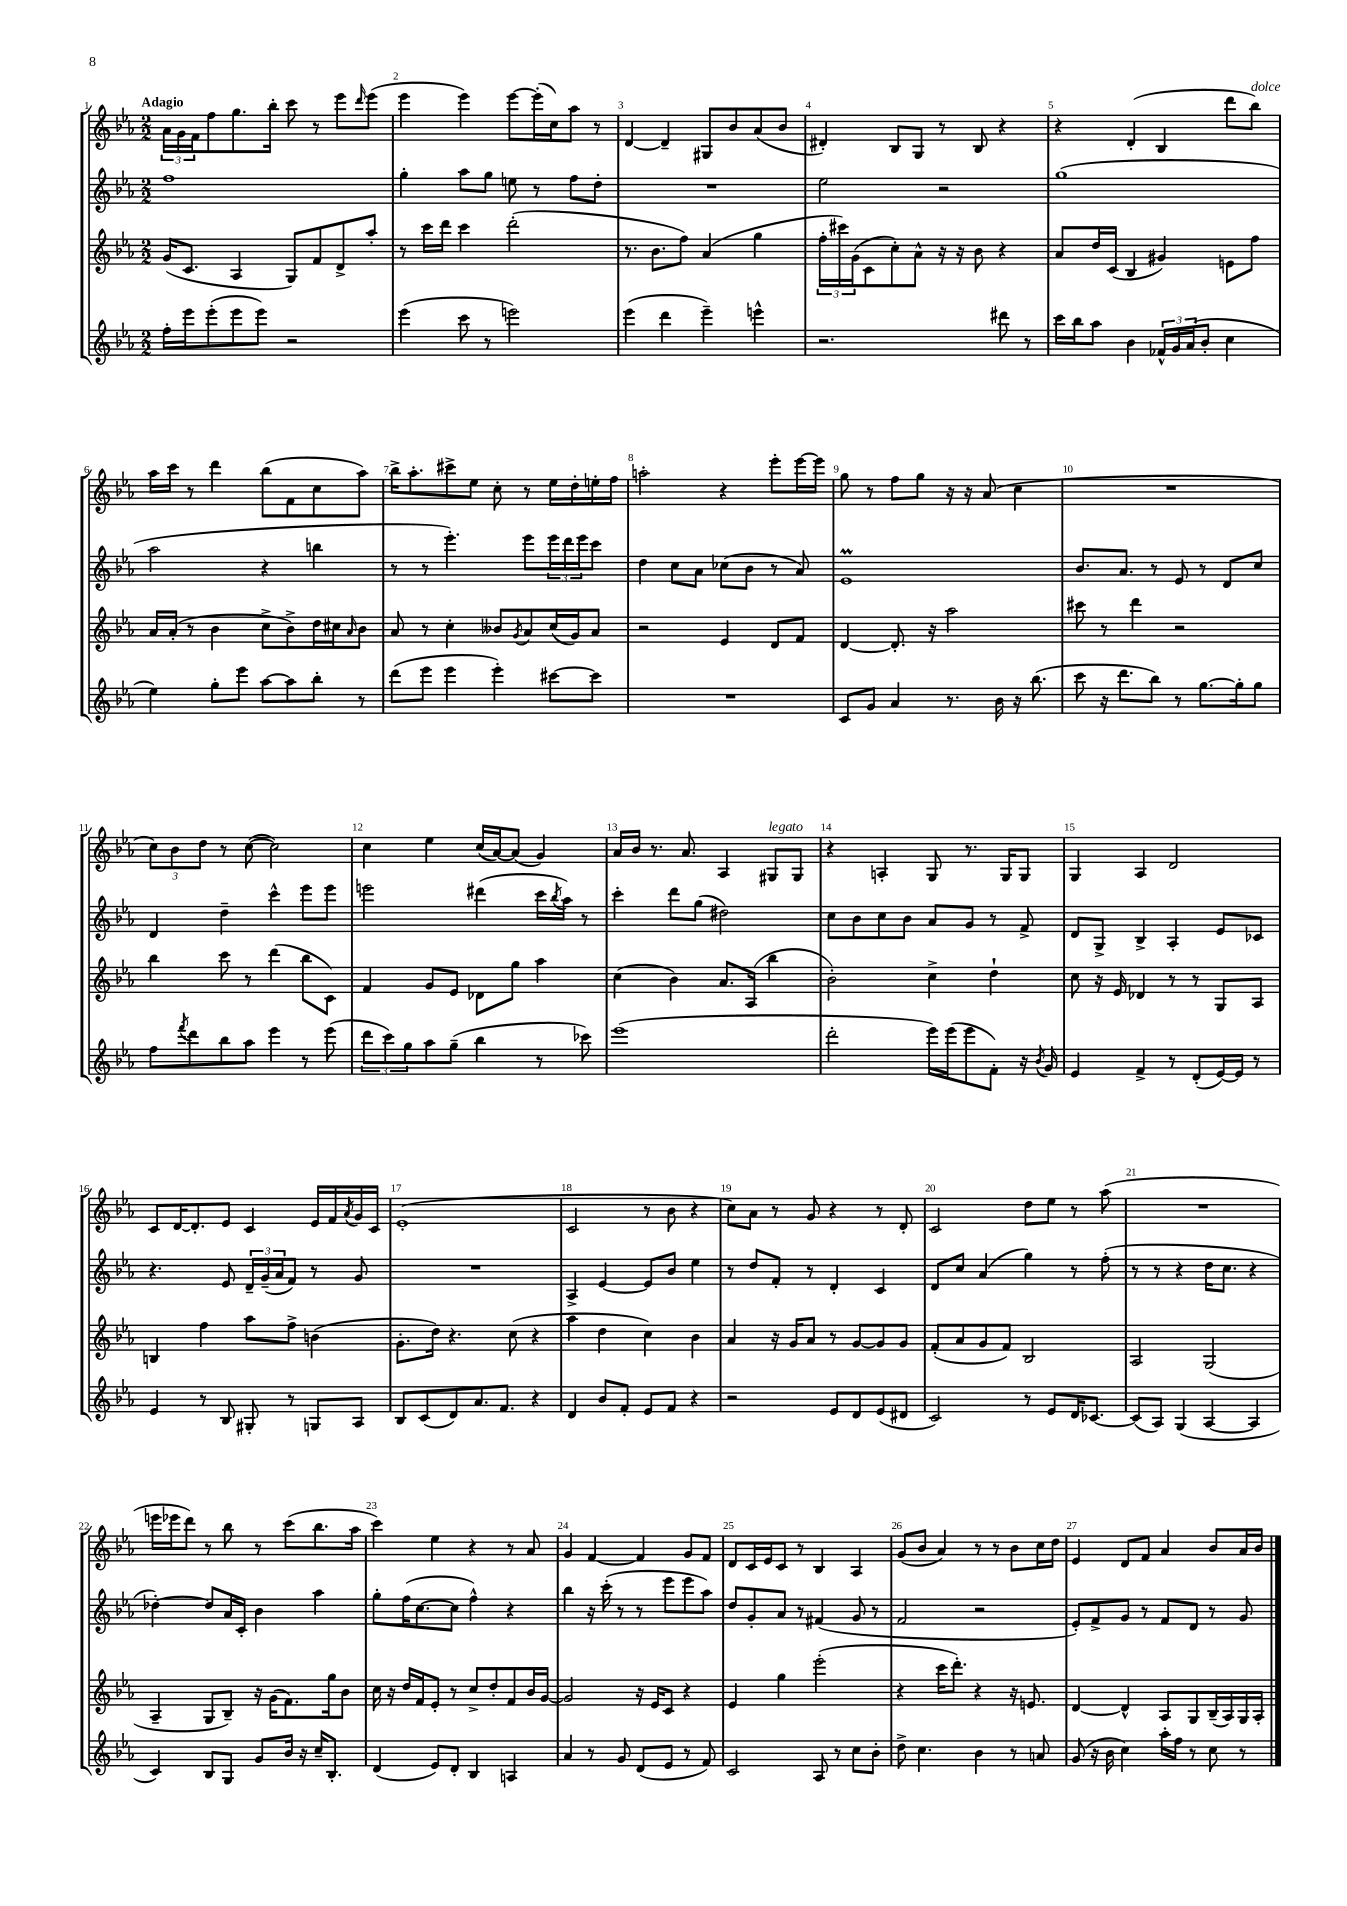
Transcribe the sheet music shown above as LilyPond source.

<<
\new StaffGroup <<
\new Staff = "s0" {
    \clef treble \key ees \major \numericTimeSignature \time 2/2 \tempo "Adagio"
    \tuplet 3/2 { aes'16 g'16 f'16 } f''8 g''8. bes''16-. c'''8 r8 ees'''8 \grace { d'''16 } ees'''8( |
    ees'''4 ees'''4) ees'''8~ ees'''16-.( c''16) aes''8 r8 |
    d'4~ d'4-- gis8 bes'8 aes'8( bes'8 |
    dis'4-.) bes8 g8 r8 bes8 r4 |
    r4 d'4-.( bes4 d'''8 bes''8^\markup { \italic "dolce" }) |
    aes''16 c'''16 r8 d'''4 bes''8( f'8 c''8 aes''8) |
    bes''16-> aes''8.-. cis'''8-> ees''8 c''8-. r8 ees''16 d''16-. e''16-. f''16 |
    a''2-. r4 ees'''8-. ees'''16~ ees'''16 |
    g''8 r8 f''8 g''8 r16 r16 aes'8( c''4 |
    R1 |
    \tuplet 3/2 { c''8) bes'8 d''8 } r8 c''8~( c''2) |
    c''4 ees''4 c''16( aes'16~) aes'8( g'4) |
    aes'16 bes'16 r8. aes'8. aes4 gis8^\markup { \italic "legato" } gis8 |
    r4 a4-. g8 r8. g16 g8 |
    g4 aes4 d'2 |
    c'8 d'16~ d'8.-. ees'8 c'4 ees'16 f'16 \acciaccatura { aes'8 } g'16 c'16 |
    ees'1-.( |
    c'2 r8 bes'8 r4 |
    c''8) aes'8 r8 g'8 r4 r8 d'8-. |
    c'2 d''8 ees''8 r8 aes''8( |
    R1 |
    e'''16 ees'''16 d'''8) r8 bes''8 r8 c'''8( bes''8. aes''16 |
    c'''4) ees''4 r4 r8 aes'8 |
    g'4 f'4~ f'4 g'8 f'8 |
    d'8 c'16 ees'16 c'8 r8 bes4 aes4 |
    g'8( bes'8 aes'4) r8 r8 bes'8 c''16 d''16 |
    ees'4 d'8 f'8 aes'4 bes'8 aes'16 bes'16 \bar "|." |
}
\new Staff = "s1" {
    \clef treble \key ees \major \numericTimeSignature \time 2/2
    f''1 |
    g''4-. aes''8 g''8 e''8 r8 f''8 d''8-. |
    R1 |
    ees''2 r2 |
    g''1( |
    aes''2 r4 b''4 |
    r8 r8 ees'''4.-.) ees'''8 \tuplet 3/2 { ees'''16 d'''16 ees'''16 } c'''8 |
    d''4 c''8 aes'8 ces''8( bes'8 r8 aes'8) |
    ees'1\prall |
    bes'8. aes'8. r8 ees'8 r8 d'8 c''8 |
    d'4 d''4-- c'''4-^ ees'''8 ees'''8 |
    e'''2 dis'''4( c'''16 \acciaccatura { bes''8 } aes''16) r8 |
    c'''4-. d'''8 g''8( dis''2) |
    c''8 bes'8 c''8 bes'8 aes'8 g'8 r8 f'8-> |
    d'8 g8-> bes4-> aes4-. ees'8 ces'8 |
    r4. ees'8 \tuplet 3/2 { d'16-- g'16--( aes'16 } f'8) r8 g'8 |
    R1 |
    aes4-> ees'4~ ees'8 bes'8 ees''4 |
    r8 d''8 f'8-. r8 d'4-. c'4 |
    d'8 c''8 aes'4( g''4) r8 f''8-.( |
    r8 r8 r4 d''16 c''8. r4 |
    des''4~-.) des''8 aes'16 c'16-. bes'4 aes''4 |
    g''8-. f''16( c''8.~ c''8 f''4-^) r4 |
    bes''4 r16 c'''16-.( r8 r8 ees'''8 ees'''8 aes''8) |
    d''8 g'8-. aes'8 r8 fis'4( g'8 r8 |
    f'2 r2 |
    ees'8-.) f'8-> g'8 r8 f'8 d'8 r8 g'8 \bar "|." |
}
\new Staff = "s2" {
    \clef treble \key ees \major \numericTimeSignature \time 2/2
    g'16( c'8. aes4 g8) f'8 d'8-> aes''8-. |
    r8 c'''16 d'''16 c'''4 d'''2-.( |
    r8. bes'8. f''8) aes'4( g''4 |
    \tuplet 3/2 { f''16-. cis'''16) g'16( } c'8 c''8-.) aes'8-^ r16 r16 bes'8 r4 |
    aes'8 d''16 c'16( bes4 gis'4) e'8 f''8 |
    aes'16 aes'16-.( r8 bes'4 c''8-> bes'8->) d''16 cis''16 \grace { aes'16 } bes'8 |
    aes'8 r8 c''4-. beses'8 \acciaccatura { g'8 } aes'8 c''16( g'16) aes'8 |
    r2 ees'4 d'8 f'8 |
    d'4~ d'8.-. r16 aes''2 |
    cis'''8 r8 d'''4 r2 |
    bes''4 c'''8 r8 d'''4( bes''8 c'8) |
    f'4 g'8 ees'8 des'8 g''8 aes''4 |
    c''4( bes'4) aes'8. aes16( bes''4 |
    bes'2-.) c''4-> d''4-! |
    c''8 r16 ees'16 des'4 r8 r8 g8 aes8 |
    b4 f''4 aes''8 f''8-> b'4( |
    g'8.-. d''16) r4. c''8( r4 |
    aes''4 d''4 c''4) bes'4 |
    aes'4 r16 g'16 aes'8 r8 g'8~ g'8 g'8 |
    f'8-.( aes'8 g'8 f'8) bes2 |
    aes2 g2( |
    aes4-- g8 bes8--) r16 g'16( f'8.) g''16 bes'8 |
    c''16 r16 d''16 f'16 ees'8-. r8 c''8-> d''8-. f'8 bes'16 g'16~ |
    g'2 r16 ees'16 c'8 r4 |
    ees'4 g''4 ees'''2-.( |
    r4 c'''16 d'''8.-.) r4 r16 e'8. |
    d'4~ d'4-^ aes8 g8 bes16--( aes16) g16 aes16-. \bar "|." |
}
\new Staff = "s3" {
    \clef treble \key ees \major \numericTimeSignature \time 2/2
    f''16-. ees'''16 ees'''8-.( ees'''8 ees'''8) r2 |
    ees'''4( c'''8 r8 e'''2) |
    ees'''4( d'''4 ees'''4--) e'''4-^ |
    r2. dis'''8 r8 |
    c'''16 bes''16 aes''8 bes'4 \tuplet 3/2 { fes'16-^ g'16 aes'16( } bes'8-. c''4 |
    ees''4) g''8-. ees'''8 aes''8~ aes''8 bes''8-. r8 |
    d'''8( ees'''8 ees'''4 ees'''4-.) cis'''8~ cis'''8 |
    R1 |
    c'8 g'8 aes'4 r8. bes'16 r16 bes''8.( |
    c'''8 r16 d'''8. bes''8) r8 g''8.~ g''16-. g''8 |
    f''8 \acciaccatura { f'''8 } d'''8 bes''8 aes''8 ees'''4 r8 ees'''8( |
    \tuplet 3/2 { d'''8 c'''8) g''8 } aes''8 g''8--( bes''4 r8 ces'''8) |
    ees'''1( |
    d'''2-. ees'''16) ees'''16( ees'''8 f'8-.) r16 \acciaccatura { bes'8 } g'16 |
    ees'4 f'4-> r8 d'8-.( ees'16~) ees'16 r8 |
    ees'4 r8 bes8 gis8-. r8 g8 aes8 |
    bes8 c'8( d'8) aes'8. f'8. r4 |
    d'4 bes'8 f'8-. ees'8 f'8 r4 |
    r2 ees'8 d'8 ees'8( dis'8 |
    c'2) r8 ees'8 d'16 ces'8.~ |
    ces'8( aes8) g4( aes4~ aes4 |
    c'4) bes8 g8 g'8 bes'16 r16 c''16-- bes8.-. |
    d'4( ees'8) d'8-. bes4 a4 |
    aes'4 r8 g'8 d'8( ees'8 r8 f'8) |
    c'2 aes8 r8 c''8 bes'8-. |
    d''8-> c''4. bes'4 r8 a'8 |
    g'8( r16 bes'16 c''4) aes''16-. f''16 r8 c''8 r8 \bar "|." |
}
>>
>>
\layout { \context { \Score \override BarNumber.break-visibility = ##(#f #t #t) barNumberVisibility = #all-bar-numbers-visible } }
